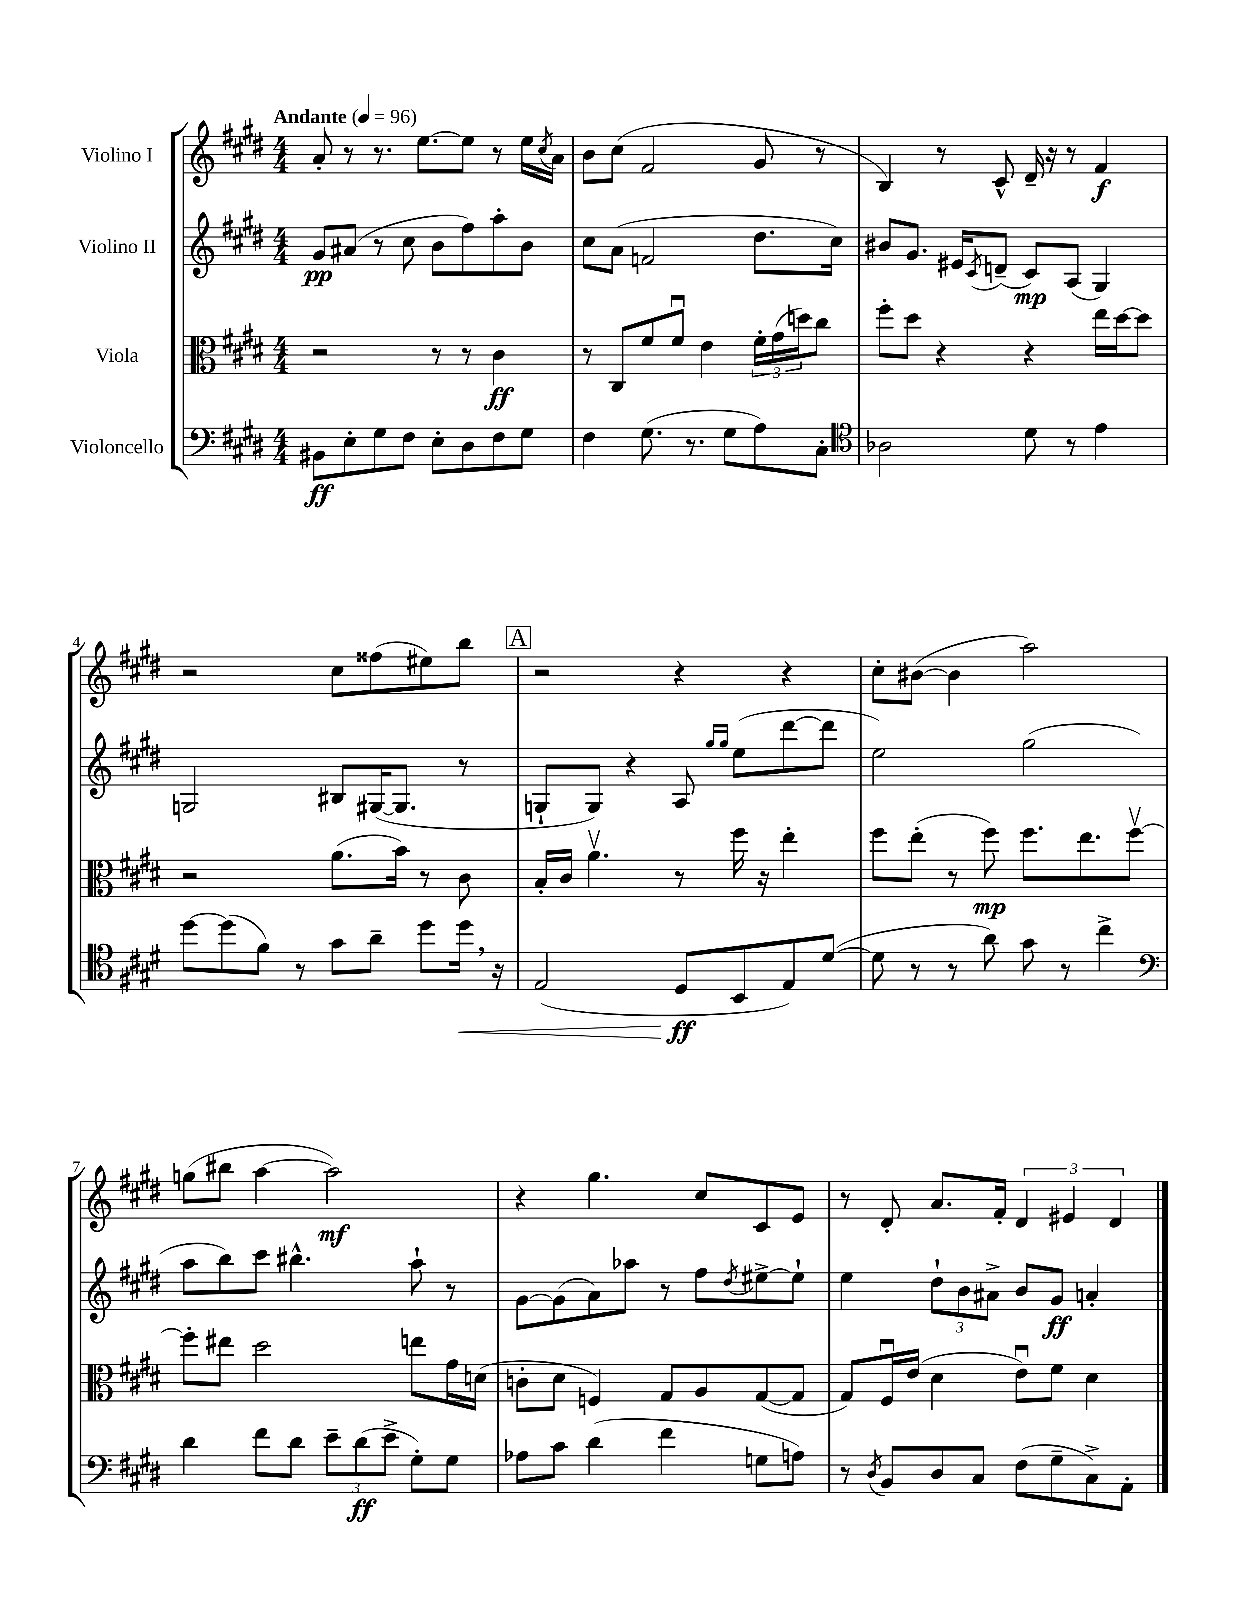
<<
\new StaffGroup <<
\new Staff = "s0" \with { instrumentName = "Violino I" } {
    \clef treble \key e \major \numericTimeSignature \time 4/4 \tempo "Andante" 4 = 96
    a'8-. r8 r8. e''8.~ e''8 r8 e''16 \acciaccatura { cis''8 } a'16 |
    b'8 cis''8( fis'2 gis'8 r8 |
    b4) r8 cis'8-^ dis'16-- r16 r8 fis'4\f |
    r2 cis''8 fisis''8( eis''8) b''8 |
    \mark \markup { \box "A" } r2 r4 r4 |
    cis''8-. bis'8~( bis'4 a''2) |
    g''8( bis''8 a''4~ a''2\mf) |
    r4 gis''4. cis''8 cis'8 e'8 |
    r8 dis'8-. a'8. fis'16-. \tuplet 3/2 { dis'4 eis'4 dis'4 } \bar "|." |
}
\new Staff = "s1" \with { instrumentName = "Violino II" } {
    \clef treble \key e \major \numericTimeSignature \time 4/4
    gis'8\pp ais'8( r8 cis''8 b'8 fis''8) a''8-. b'8 |
    cis''8 a'8( f'2 dis''8. cis''16) |
    bis'8 gis'8. eis'16 \acciaccatura { cis'8 } d'8--( cis'8\mp) a8( gis4) |
    g2 bis8 gis16~( gis8. r8 |
    \mark \markup { \box "A" } g8-! g8) r4 a8 \grace { gis''16 gis''16 } e''8( dis'''8~ dis'''8 |
    e''2) gis''2( |
    a''8 b''8) cis'''8 bis''4.-^ a''8-! r8 |
    gis'8~ gis'8( a'8) aes''8 r8 fis''8 \acciaccatura { dis''8 } eis''8~-> eis''8-! |
    e''4 \tuplet 3/2 { dis''8-! b'8 ais'8-> } b'8 gis'8\ff a'4-. \bar "|." |
}
\new Staff = "s2" \with { instrumentName = "Viola" } {
    \clef alto \key e \major \numericTimeSignature \time 4/4
    r2 r8 r8 cis'4\ff |
    r8 cis8 fis'8 fis'8\downbow e'4 \tuplet 3/2 { fis'16-. gis'16( d''16) } cis''8 |
    fis''8-. dis''8 r4 r4 e''16 dis''16~ dis''8 |
    r2 a'8.( b'16) r8 cis'8 |
    \mark \markup { \box "A" } b16-. cis'16 a'4.\upbow r8 fis''16 r16 e''4-. |
    fis''8 e''8-.( r8 fis''8\mp) fis''8. e''8. fis''8~\upbow |
    fis''8-. eis''8 dis''2 e''8 gis'16 d'16( |
    c'8-. dis'8 f4) gis8 a8 gis8~( gis8 |
    gis8) fis16\downbow e'16( dis'4 e'8\downbow) fis'8 dis'4 \bar "|." |
}
\new Staff = "s3" \with { instrumentName = "Violoncello" } {
    \clef bass \key e \major \numericTimeSignature \time 4/4
    bis,8\ff e8-. gis8 fis8 e8-. dis8 fis8 gis8 |
    fis4 gis8.( r8. gis8 a8) cis8-. |
    \clef tenor aes2 dis'8 r8 e'4 |
    dis''8~ dis''8( fis'8) r8 gis'8 a'8-- dis''8 dis''16\< \breathe r16 |
    \mark \markup { \box "A" } e2( dis8\ff\! b,8 e8) dis'8~( |
    dis'8 r8 r8 a'8) gis'8 r8 cis''4-> |
    \clef bass dis'4 fis'8 dis'8 \tuplet 3/2 { e'8-- dis'8\ff( e'8-> } gis8-.) gis8 |
    aes8 cis'8 dis'4( fis'4 g8 a8) |
    r8 \acciaccatura { dis8 } b,8 dis8 cis8 fis8( gis8-- cis8->) a,8-. \bar "|." |
}
>>
>>
